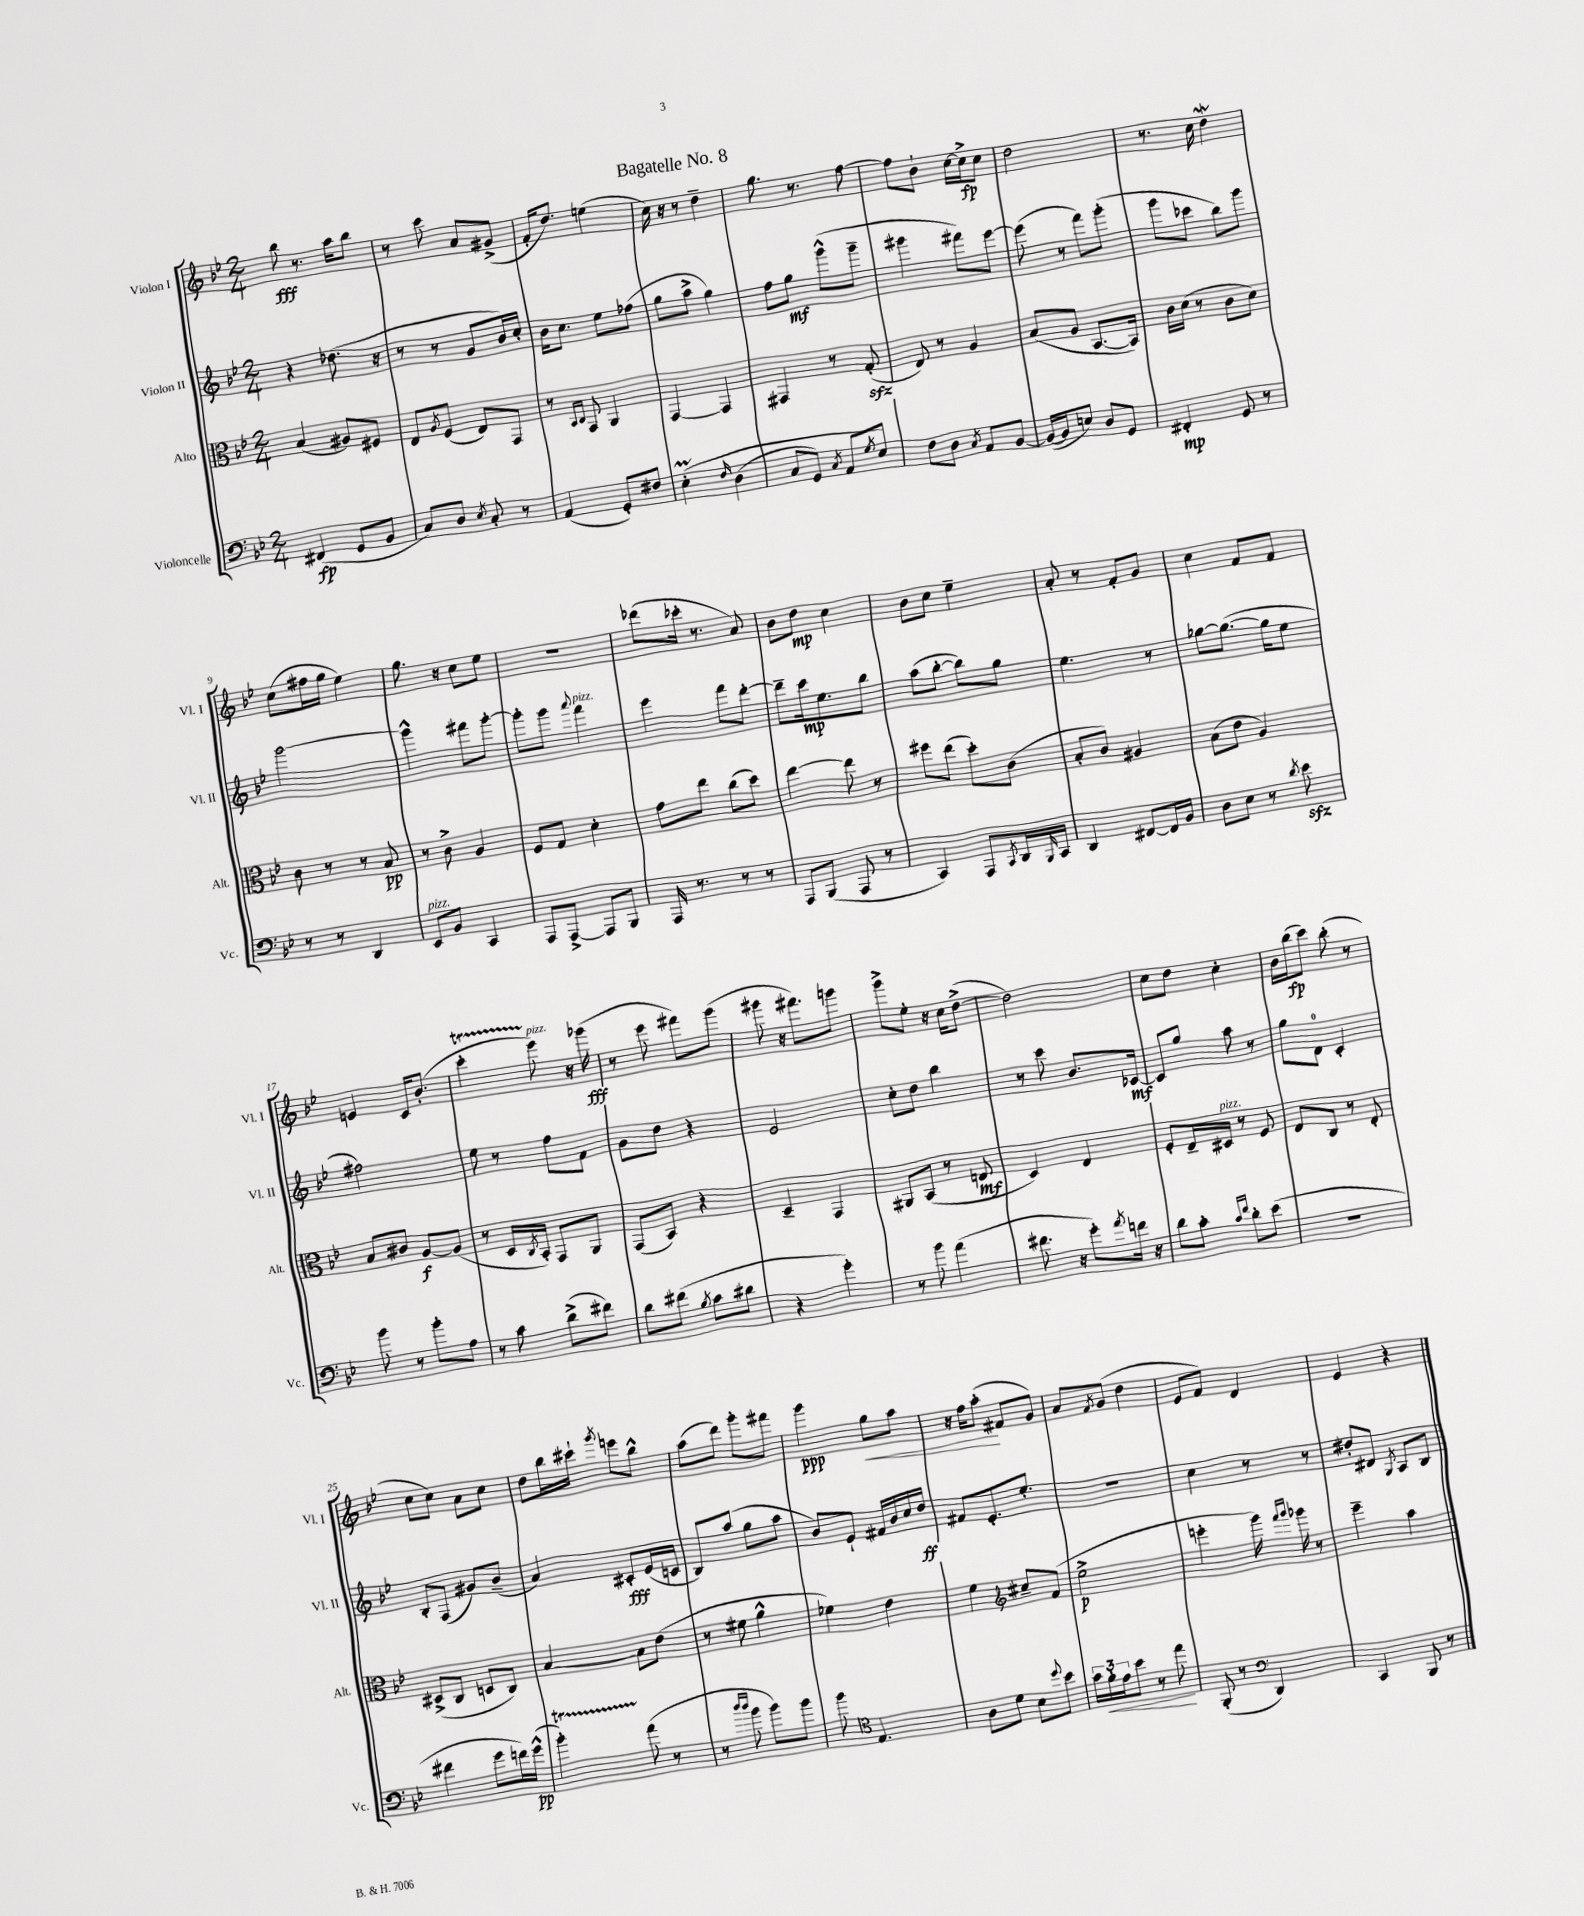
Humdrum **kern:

**kern	**dynam	**kern	**dynam	**kern	**dynam	**kern	**dynam
*part4	*part4	*part3	*part3	*part2	*part2	*part1	*part1
*staff4	*staff4	*staff3	*staff3	*staff2	*staff2	*staff1	*staff1
*I"Violoncelle	*	*I"Alto	*	*I"Violon II	*	*I"Violon I	*
*I'Vc.	*	*I'Alt.	*	*I'Vl. II	*	*I'Vl. I	*
*clefF4	*	*clefC3	*	*clefG2	*	*clefG2	*
*k[b-e-]	*	*k[b-e-]	*	*k[b-e-]	*	*k[b-e-]	*
*M2/4	*	*M2/4	*	*M2/4	*	*M2/4	*
=1	=1	=1	=1	=1	=1	=1	=1
(4FF#X/	fp	(4B-/	.	4r	.	8bb-\	fff
.	.	.	.	.	.	8.r	.
8GG/L	.	8A#X/L)	.	(8.dd-X\	.	.	.
.	.	.	.	.	.	16aa\KL	.
8BB-/J	.	8F#X/J	.	.	.	8bb-\J	.
.	.	.	.	16r	.	.	.
=2	=2	=2	=2	=2	=2	=2	=2
8C/L)	.	8E-/L	.	8r	.	8r	.
.	.	8qA/	.	.	.	.	.
8D/J	.	(8F/J	.	8r	.	8ccc\	.
8qE-/	.	.	.	.	.	.	.
8C'/	.	8E-/L)	.	8g/L	.	8a/L	.
8r	.	8GG/J	.	16b-/L)	.	(8g#X^/J	.
.	.	.	.	16cc'/JJ	.	.	.
=3	=3	=3	=3	=3	=3	=3	=3
(4AA/	.	8r	.	16b-\KL	.	16f'/KL	.
.	.	.	.	8.cc\J	.	8.dd/J)	.
.	.	16qqBB-/LL	.	.	.	.	.
.	.	16qqC/JJ	.	.	.	.	.
.	.	8GG/	.	.	.	.	.
8GG'/L)	.	4AA/	.	8ee-\L	.	(4een\	.
8F#X/J	.	.	.	(8ff-X\J	.	.	.
=4	=4	=4	=4	=4	=4	=4	=4
(4E-M'\	.	[4GG/	.	8gg\L	.	16cc\)	.
.	.	.	.	.	.	16r	.
.	.	.	.	8aa^\J	.	8r	.
16qqF/	.	.	.	.	.	.	.
(4D\	.	4GG/]	.	4gg\)	.	4dd~\	.
=5	=5	=5	=5	=5	=5	=5	=5
8C/L	.	4GG#X/	.	8ff\L	.	8.gg\	.
8GG/J)	.	.	.	8gg\J	mf	.	.
.	.	.	.	.	.	8.r	.
8qC/	.	.	.	.	.	.	.
8AA/L	.	8r	.	(8ggg^^\L	.	.	.
8qG/	.	.	.	.	.	.	.
8E-/J)	.	(8Gzz'/	.	8ggg~\J	.	[8ff\	.
=6	=6	=6	=6	=6	=6	=6	=6
8F\L	.	8E-/)	.	4ggg#X\	.	8ff\L]	.
8D\J	.	8r	.	.	.	8b-`\J	.
8qC/	.	.	.	.	.	.	.
8AA/L	.	4A/	.	8fff#X\L)	.	[16cc\LL	.
.	.	.	.	.	.	16cc^\J]	fp
[8BB-/J	.	.	.	[8eee-\J	.	8cc\J	.
=7	=7	=7	=7	=7	=7	=7	=7
(16BB-/LL_	.	(8B-/L	.	(8eee-\]	.	2dd\	.
16BB-/J]	.	.	.	.	.	.	.
8En/J)	.	8A/J	.	8r	.	.	.
8D/L	.	[8.BB-/L	.	8fff\L)	.	.	.
8GG/J	.	.	.	(8ggg'\J	.	.	.
.	.	16BB-/Jk])	.	.	.	.	.
=8	=8	=8	=8	=8	=8	=8	=8
4FF#X'/	mp	16c\LL	.	8ggg\L	.	8.r	.
.	.	(16d\JJ	.	.	.	.	.
.	.	8r	.	8ccc-X\J	.	.	.
.	.	.	.	.	.	16cc\	.
8GG/	.	8c\L	.	8bb-\L)	.	4ddW\	.
8r	.	8d\J)	.	8ggg\J	.	.	.
!!LO:LB:g=z
=9	=9	=9	=9	=9	=9	=9	=9
8r	.	8c\	.	[2ggg\	.	(8cc\L	.
8r	.	8r	.	.	.	16ff#X\L	.
.	.	.	.	.	.	16gg\JJ	.
4DD/	.	8r	.	.	.	4ee-\)	.
.	.	8B-/	pp	.	.	.	.
=10	=10	=10	=10	=10	=10	=10	=10
!LO:TX:a:i:t=pizz.	!	!	!	!	!	!	!
8EE-/L	.	8r	.	4ggg^^\]	.	8.gg\	.
8BB-/J	.	8c^\	.	.	.	.	.
.	.	.	.	.	.	16r	.
4CC/	.	4A/	.	8fff#X\L	.	8cc\L	.
.	.	.	.	[8ggg'\J	.	8ee-\J	.
=11	=11	=11	=11	=11	=11	=11	=11
8AAA/L	.	8F/L	.	8ggg'\L]	.	2r	.
[8AAA^/J	.	8G/J	.	8ggg\J	.	.	.
.	.	.	.	8qqaaa/	.	.	.
!	!	!	!	!LO:TX:a:i:t=pizz.	!	!	!
8AAA/L]	.	4d'\	.	4fff\	.	.	.
8BBB-/J	.	.	.	.	.	.	.
=12	=12	=12	=12	=12	=12	=12	=12
16AAA/	.	8g\L	.	4eee-\	.	(8ddd-X\L	.
8.r	.	.	.	.	.	.	.
.	.	8ee-\J	.	.	.	16ccc-X'\Jk	.
.	.	.	.	.	.	8.r	.
8r	.	(8cc\L	.	8fff\L	.	.	.
8r	.	8dd\J)	.	[8ddd'\J	.	8a/)	.
=13	=13	=13	=13	=13	=13	=13	=13
8AAA/L	.	[4ee-\	.	8ddd~\L]	.	8b-\L	.
(8BBB-/J	.	.	.	16ccc\k	mp	8dd\J	mp
.	.	.	.	8.ee-\	.	.	.
8AAA/	.	8ee-\]	.	.	.	4cc\	.
8r	.	8r	.	8bb-\J	.	.	.
=14	=14	=14	=14	=14	=14	=14	=14
4CC/)	.	8ff#X\L	.	(8aa\L	.	8b-\L	.
.	.	(8ee-\J	.	[8bb-'\J	.	8cc\J	.
8AAA/L	.	8dd'\L)	.	8bb-\L])	.	4ee-~\	.
8qCC/	.	.	.	.	.	.	.
16DD/L	.	(8c\J	.	8gg\J	.	.	.
16qqBBB-/	.	.	.	.	.	.	.
16CC/JJ	.	.	.	.	.	.	.
=15	=15	=15	=15	=15	=15	=15	=15
4DD/	.	8B-'/L	.	4.ee-\	.	8a'/	.
.	.	8c/J)	.	.	.	8r	.
[8FF#X/L	.	4A#X/	.	.	.	8f'/L	.
16FF#/L]	.	.	.	8r	.	8g/J	.
16BB-/JJ	.	.	.	.	.	.	.
=16	=16	=16	=16	=16	=16	=16	=16
8D\L	.	(8B-\L	.	[8gg-X\L	.	4cc\	.
8E-\J	.	8e-\J	.	(8.gg-\J_	.	.	.
8r	.	4A/)	.	.	.	8f/L	.
.	.	.	.	16gg-\KL]	.	.	.
8qd/	.	.	.	.	.	.	.
8e-zz\	.	.	.	8ee-\J	.	8f/J	.
!!LO:LB:g=z
=17	=17	=17	=17	=17	=17	=17	=17
8b-\	.	8B-/L	.	2ff#X\)	.	4en/	.
8r	.	8c#X/J	.	.	.	.	.
8b-'\L	.	[8A/L	f	.	.	16c/KL	.
.	.	.	.	.	.	(8.b-'/J	.
8A\J	.	(8A/J]	.	.	.	.	.
=18	=18	=18	=18	=18	=18	=18	=18
8r	.	8r	.	8ee-\	.	4cccT'\	.
8c\	.	16D/LL	.	8r	.	.	.
.	.	8qC/	.	.	.	.	.
.	.	16BB-'/JJ)	.	.	.	.	.
!	!	!	!	!	!	!LO:TX:a:i:t=pizz.	!
(8d^\L	.	8GG/L	.	8ff\L	.	8eee-\)	.
8f#X\J)	.	8AA/J	.	8f\J	.	16r	.
.	.	.	.	.	.	(16ggg-X\	fff
=19	=19	=19	=19	=19	=19	=19	=19
8d\L	.	(8GG/L	.	8g\L	.	8r	.
(8f#X\J	.	8BB-/J)	.	8dd\J	.	8eee-\	.
8qB-/	.	.	.	.	.	.	.
8c\L	.	4r	.	4r	.	8fff#X\L)	.
8d#X\J	.	.	.	.	.	(8ggg\J	.
=20	=20	=20	=20	=20	=20	=20	=20
4r	.	4D~/	.	2e-/	.	8ggg#X\	.
.	.	.	.	.	.	16r	.
.	.	.	.	.	.	8.fff#X\L)	.
4g'\)	.	4GG/	.	.	.	.	.
.	.	.	.	.	.	8gggn\J	.
=21	=21	=21	=21	=21	=21	=21	=21
8r	.	8AA#X/L	.	8cc'\L	.	8ggg^\L	.
8b-\	.	(8BB-/J	.	8dd\J	.	8ee-'\J	.
(4a\	.	8r	.	4bb-\	.	16r	.
.	.	.	.	.	.	16cc\KL	.
.	.	8En/	mf	.	.	([8dd^\J	.
=22	=22	=22	=22	=22	=22	=22	=22
8.f#X\	.	4D/)	.	8r	.	2dd\])	.
.	.	.	.	8ccc\	.	.	.
16r	.	.	.	.	.	.	.
8g'\L)	.	4E-/	.	8.b-/L	.	.	.
8qa/	.	.	.	.	.	.	.
16fn\Jk	.	.	.	.	.	.	.
16r	.	.	.	[16c-X/Jk	mf	.	.
=23	=23	=23	=23	=23	=23	=23	=23
8d\L	.	8F'/L	.	8c-/L]	.	8cc\L	.
8c'\J	.	16E-~/L	.	8gg/J	.	8dd\J	.
!	!	!LO:TX:a:i:t=pizz.	!	!	!	!	!
.	.	16D#X/JJ	.	.	.	.	.
16qqc/LL	.	.	.	.	.	.	.
16qqf/JJ	.	.	.	.	.	.	.
8d'\L	.	8r	.	8aa\	.	4cc'\	.
(8e-\J	.	8F/	.	8r	.	.	.
=24	=24	=24	=24	=24	=24	=24	=24
2r	.	8E-/L	.	8gg\L	.	16b-\LL	.
.	.	.	.	.	.	(16bb-\J	fp
.	.	8C/J	.	8d\J	.	8ccc\J)	.
.	.	8r	.	4c'/	.	(8bb-'\	.
.	.	8E-'/	.	.	.	8r	.
!!LO:LB:g=z
=25	=25	=25	=25	=25	=25	=25	=25
4f#X\	.	(8D#X^/L	.	8B-'/L	.	8cc\L	.
.	.	8C/J	.	(8F/J	.	8cc\J)	.
8g\L	.	8Dn/L	.	8g#X/L)	.	8a\L	.
16fn\L)	.	8C/J)	.	(8b-~/J	.	8cc\J	.
(16g^^\JJ	pp	.	.	.	.	.	.
=26	=26	=26	=26	=26	=26	=26	=26
4b-T'\)	.	[4B-/	.	4a/)	.	8dd\L	.
.	.	.	.	.	.	16bb-\L	.
.	.	.	.	.	.	16ccc#X`\JJ	.
.	.	.	.	.	.	8qggg/	.
(8a\	.	8B-\L]	.	8c#X'/L	fff	8eeen\L	.
8r	.	(8e-\J	.	(16e-/L	.	8bb-^^\J	.
.	.	.	.	16cn/JJ	.	.	.
=27	=27	=27	=27	=27	=27	=27	=27
8r	.	8r	.	8B-/L)	.	(8aa\L	.
16qqdd/LL	.	.	.	.	.	.	.
16qqdd/JJ	.	.	.	.	.	.	.
8b-\	.	8f#X\	.	(8aa/J	.	8ddd\J)	.
8b-\L)	.	4a^^\	.	8gg\L	.	8ggg'\L	.
8b-\J	.	.	.	8aa\J	.	8fff#X\J	.
=28	=28	=28	=28	=28	=28	=28	=28
8b-\	.	4f-X\)	.	8b-/L)	.	4ggg\	ppp
*clefC4	*	*	*	*	*	*	*
4.E-/	.	.	.	8e-`/J	.	.	.
!	!	!	!	!	!	!	!LO:HP:b
.	.	4e-\	.	16f#X/LL	.	8gg\L	<
.	.	.	.	16b-/	.	.	.
.	.	.	.	16cc/	.	8aa\J	.
.	.	.	.	16dd/JJ	ff	.	.
=29	=29	=29	=29	=29	=29	=29	=29
8A\L	.	4f\	.	8f#X/L	.	16r	.
.	.	.	.	.	.	16ff\KL	.
8d\J	.	.	.	8.e-'/	.	(8aa'\J	.
*	*	*clefG2	*	*	*	*	*
8B-\L	.	8cc#X~/L	.	.	.	8f#X/L	[
.	.	.	.	8.ee-'/J	.	.	.
8qqdd/	.	.	.	.	.	.	.
8b-\J	.	(8f/J	.	.	.	8g/J)	.
=30	=30	=30	=30	=30	=30	=30	=30
24g\LL	.	2ee-^\	p	2r	.	8a/L	.
!	!LO:HP:b	!	!	!	!	!	!
24f'\	<	.	.	.	.	.	.
24e-\J	.	.	.	.	.	.	.
.	.	.	.	.	.	8qf/	.
8b-\J	.	.	.	.	.	(8g/J	.
8r	.	.	.	.	.	4dd\	.
8ee-\	.	.	.	.	.	.	.
.	[	.	.	.	.	.	.
=31	=31	=31	=31	=31	=31	=31	=31
(8FF'/	.	4eeen'\	.	4cc\	.	8e-/L	.
8r	.	.	.	.	.	8f/J)	.
*clefF4	*	*	*	*	*	*	*
4DD/)	.	16ggg\)	.	8r	.	4d/	.
.	.	16qqfff/LL	.	.	.	.	.
.	.	16qqggg/JJ	.	.	.	.	.
.	.	16ggg-X\	.	.	.	.	.
.	.	8r	.	8r	.	.	.
=32	=32	=32	=32	=32	=32	=32	=32
4CC/	.	4eee-~\	.	8dd#X'/L	.	4e-/	.
.	.	.	.	8d#X/J	.	.	.
.	.	.	.	8qG/	.	.	.
8BBB-/	.	4aa\	.	8A/L	.	4r	.
8r	.	.	.	8B-/J	.	.	.
==	==	==	==	==	==	==	==
*-	*-	*-	*-	*-	*-	*-	*-
